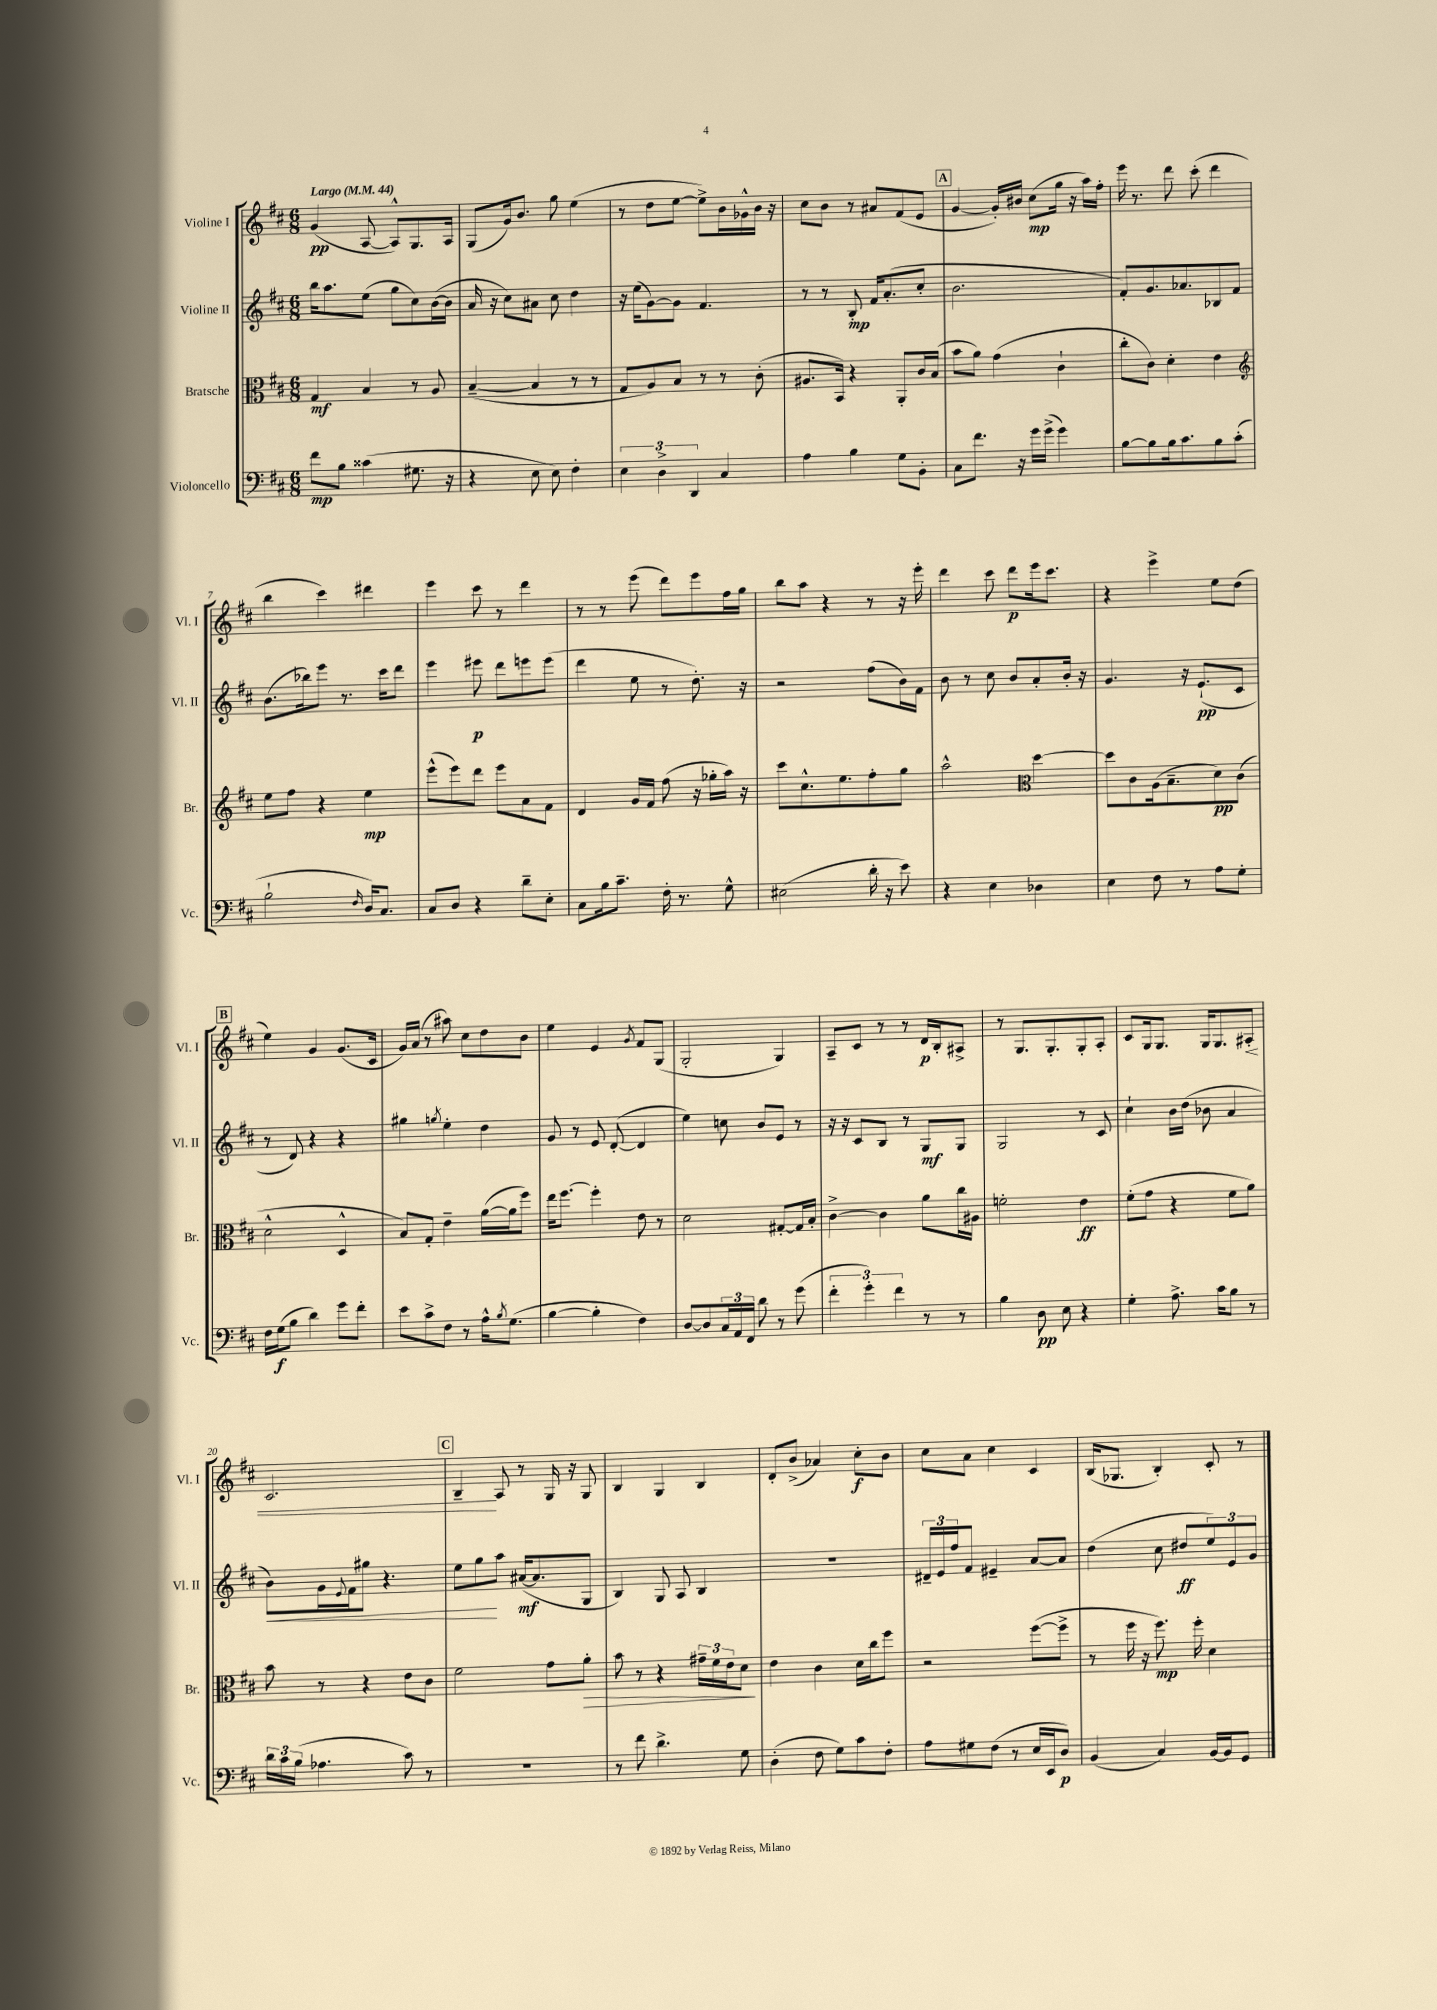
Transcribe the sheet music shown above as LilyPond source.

<<
\new StaffGroup <<
\new Staff = "s0" \with { instrumentName = "Violine I" shortInstrumentName = "Vl. I" } {
    \clef treble \key d \major \numericTimeSignature \time 6/8 \tempo "Largo" 4 = 44
    g'4\pp( a8~ a8-^) g8. a16 |
    g8( g'16) b'8. g''8 e''4( |
    r8 d''8 e''8~ e''8->) b'16 ges'16-^ b'16 r16 |
    cis''8 b'8 r8 ais'8 fis'8( e'8 |
    \mark \markup { \box "A" } g'4~ g'16-.) bis'16 cis''8\mp( g''16 r16 a''16) fis''16-. |
    e'''16 r8. d'''8 cis'''8-.( d'''4 |
    b''4 cis'''4) dis'''4 |
    e'''4 cis'''8 r8 d'''4 |
    r8 r8 e'''8( d'''8) e'''8 fis''16 g''16 |
    b''8 a''8 r4 r8 r16 e'''16-. |
    d'''4 cis'''8 d'''8\p e'''16 cis'''8. |
    r4 e'''4-> e''8 d''8( |
    \mark \markup { \box "B" } e''4) g'4 g'8.( cis'16 |
    g'16) a'16( r8 ais''8) cis''8 d''8 b'8 |
    e''4 e'4 \acciaccatura { g'8 } fis'8 g8( |
    g2-. g4) |
    a8-- cis'8 r8 r8 d'16\p b16-. ais8-> |
    r8 g8. g8.-. g8-. a8-. |
    cis'8 g16 g8. g16 g8. ais8-.\< |
    cis'2. |
    \mark \markup { \box "C" } b4--\! a8 r8 g16 r16 g8 |
    b4 g4 b4 |
    d'8-. b'8->( aes'4) cis''8-.\f b'8 |
    cis''8 a'8 cis''4 cis'4 |
    b16( ges8. b4-.) cis'8-. r8 \bar "|." |
}
\new Staff = "s1" \with { instrumentName = "Violine II" shortInstrumentName = "Vl. II" } {
    \clef treble \key d \major \numericTimeSignature \time 6/8
    b''16 a''8. e''8( g''8 cis''8) b'16~( b'16 |
    a'16 r16 cis''8) ais'8 cis''8 d''4 |
    r16 e''16( g'8~) g'8 fis'4. |
    r8 r8 b8-.\mp fis'16 a'8.-.( cis''8-. |
    \mark \markup { \box "A" } b'2. |
    fis'8-.) g'8. aes'8. bes8 fis'8 |
    b'8.( bes''16) e'''8 r8. cis'''16 d'''8 |
    e'''4 eis'''8\p d'''8 e'''8 e'''8( |
    d'''4 e''8 r8 d''8.-.) r16 |
    r2 fis''8( b'16) fis'16 |
    b'8 r8 cis''8 b'8 a'8-. b'16-. r16 |
    g'4. r16 e'8.-!\pp( cis'8 |
    \mark \markup { \box "B" } r8 d'8) r4 r4 |
    gis''4 \acciaccatura { g''8 } e''4-. d''4 |
    g'8 r8 e'8 d'8~-.( d'4 |
    e''4) c''8 b'8 e'8 r8 |
    r16 r16 cis'8 b8 r8 g8\mf g8 |
    g2 r8 cis'8 |
    cis''4-! b'16 d''16( bes'8 a'4 |
    b'8\<) g'16 \appoggiatura { e'8 } fis'16 gis''8 r4. |
    \mark \markup { \box "C" } e''8 g''8\! a''8 ais'16~\mf( ais'8. g8 |
    b4) g8 a8 b4 |
    R2. |
    \tuplet 3/2 { dis'16-- e'16 fis''16 } fis'8 eis'4-- a'8~ a'8 |
    d''4( cis''8 dis''8\ff \tuplet 3/2 { e''8) e'8 g'8 } \bar "|." |
}
\new Staff = "s2" \with { instrumentName = "Bratsche" shortInstrumentName = "Br." } {
    \clef alto \key d \major \numericTimeSignature \time 6/8
    g4\mf b4 r8 a8 |
    b4~--( b4 r8 r8 |
    g8 a8) b8 r8 r8 cis'8-.( |
    ais8. b,16) r4 a,8-. cis'16 b16( |
    \mark \markup { \box "A" } b'8 a'8) g'4( cis'4-! |
    cis''8-. cis'8) d'4-. e'4 |
    \clef treble e''8 fis''8 r4 e''4\mp |
    e'''8-^( e'''8) d'''8 e'''8 a'8 fis'8 |
    d'4 g'16 fis'16 fis''8( r16 ges''16-. a''16) r16 |
    cis'''8 cis''8.-^ e''8. fis''8-. g''8 |
    a''2-^ \clef alto d''4~ |
    d''8 cis'8 a16( b8.-- d'8\pp) cis'8( |
    \mark \markup { \box "B" } d'2-^ d4-^ |
    b8) g8-. e'4-- a'16~( a'16 fis''8) |
    e''16 fis''8.~ fis''4-. e'8 r8 |
    d'2 gis8~-. gis16 b16-. |
    cis'4~-> cis'4 a'8 cis''16 ais16 |
    f'2-. e'4\ff |
    fis'8-.( g'8 r4 fis'8 a'8) |
    b'8 r8 r4 e'8 cis'8 |
    \mark \markup { \box "C" } fis'2 g'8 a'8-.\> |
    b'8 r8 r4 \tuplet 3/2 { gis'16-- fis'16 e'16 } d'8\! |
    e'4 cis'4 d'16 cis''16 fis''8 |
    r2 fis''8~( fis''8-> |
    r8 fis''16 r16 fis''8.\mp) fis''16-. d'4 \bar "|." |
}
\new Staff = "s3" \with { instrumentName = "Violoncello" shortInstrumentName = "Vc." } {
    \clef bass \key d \major \numericTimeSignature \time 6/8
    fis'8\mp b8 cisis'4( gis8. r16 |
    r4 e8 e8) fis4-. |
    \tuplet 3/2 { e4 d4-> d,4 } cis4 |
    a4 b4 g8 b,8-. |
    \mark \markup { \box "A" } cis8 fis'8. r16 g'16 g'16->( g'4) |
    b8~ b8 b16 cis'8. b8 cis'8-.( |
    b2-! \grace { fis16 } d16) cis8. |
    cis8 d8 r4 d'8-- e8-. |
    cis8 b16 cis'8.-- fis16-. r8. g8-^ |
    eis2( d'16-. r16 e'8) |
    r4 e4 des4 |
    e4 fis8 r8 a8 g8-. |
    \mark \markup { \box "B" } fis16 g16\f( b8 d'4) g'8 fis'8-. |
    e'8 cis'8-> fis8 r8 a16-^ \acciaccatura { b8 } g8.( |
    b4~ b4-. fis4) |
    d8~ d8 \tuplet 3/2 { cis16 a,16 fis,16 } d'8 r8 g'8( |
    \tuplet 3/2 { fis'4-. g'4-.) fis'4 } r8 r8 |
    b4 d8\pp e8 r4 |
    g4-. a8.-> cis'16 b8 r8 |
    \tuplet 3/2 { d'16 cis'16 b16( } aes4. cis'8) r8 |
    \mark \markup { \box "C" } R2. |
    r8 fis'8 d'4.-> g8 |
    d4-.( fis8 g8) cis'8 fis8-. |
    a8 gis8 fis8( r8 e16 e,16 d8\p) |
    b,4( cis4) b,16~ b,16 g,8 \bar "|." |
}
>>
>>
